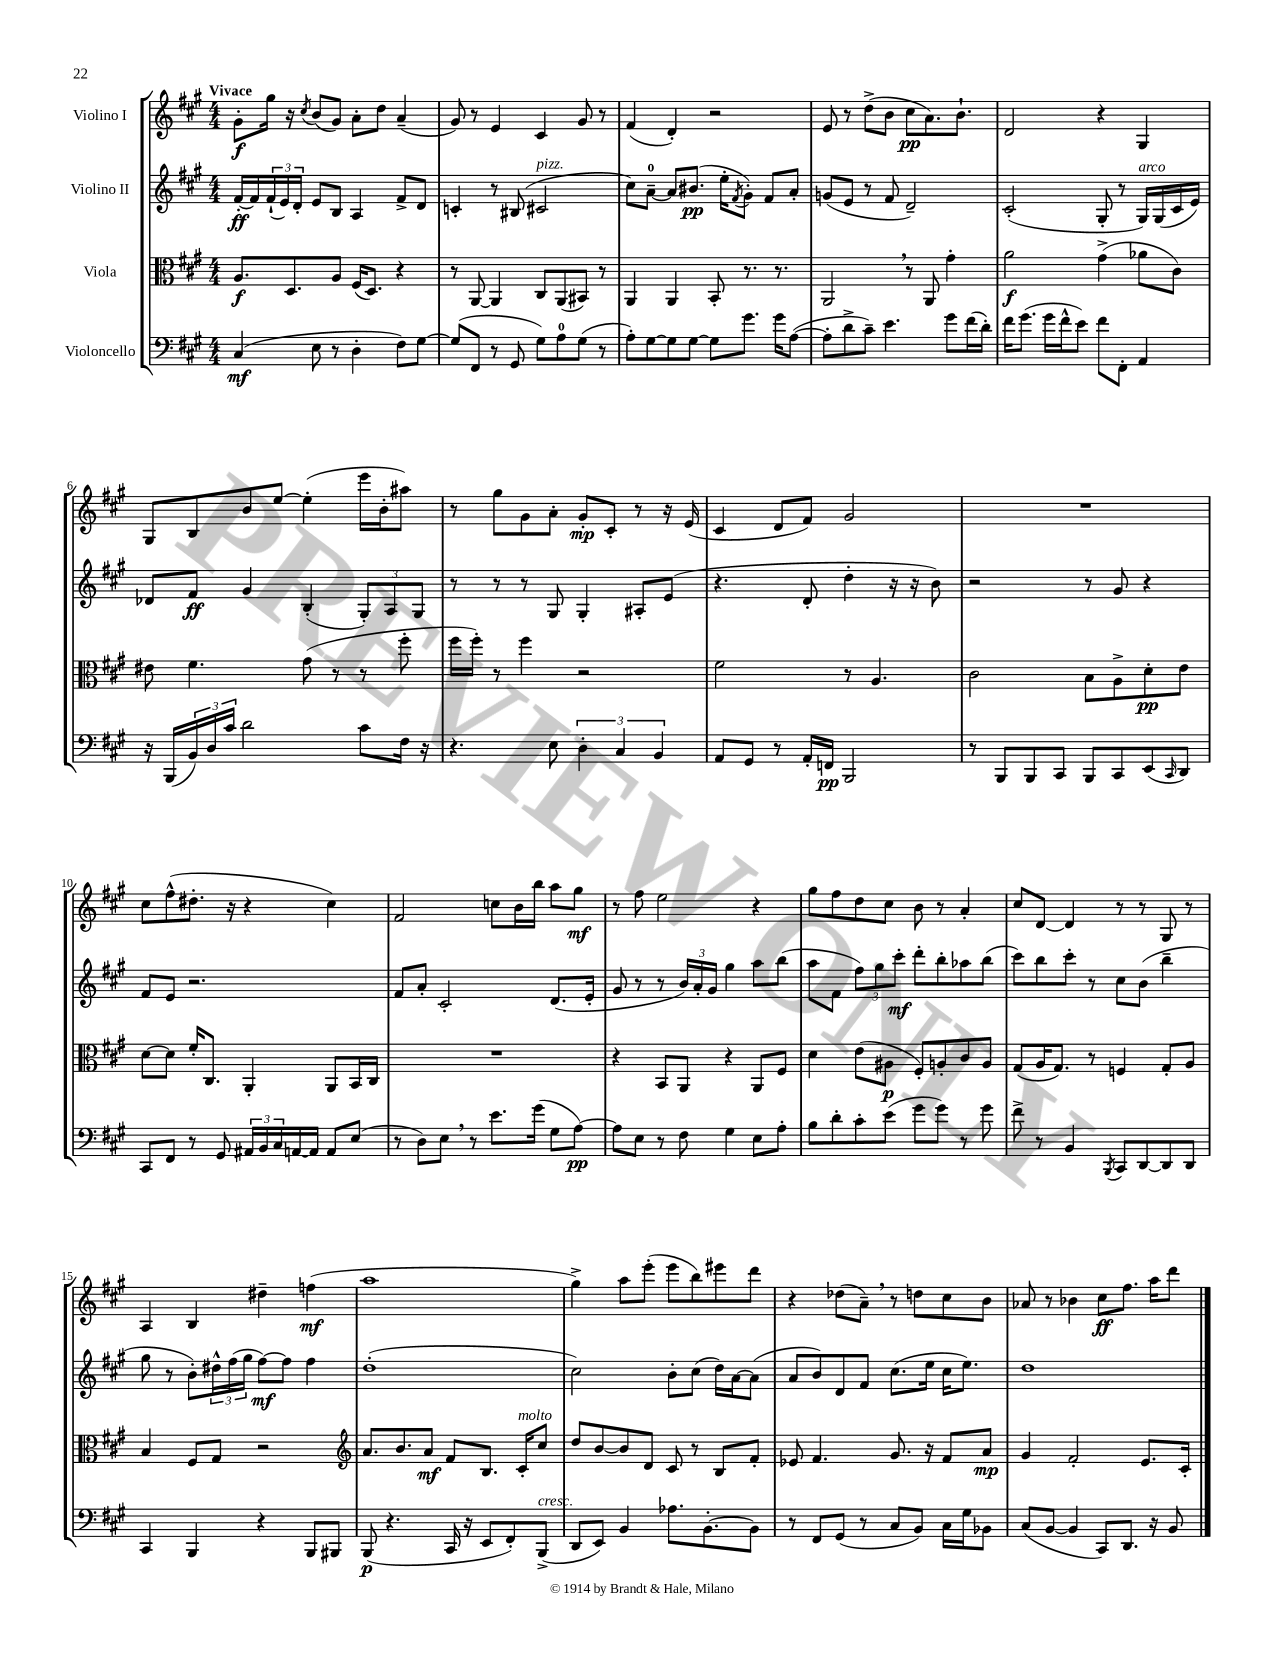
<<
\new StaffGroup <<
\new Staff = "s0" \with { instrumentName = "Violino I" } {
    \clef treble \key a \major \numericTimeSignature \time 4/4 \tempo "Vivace"
    gis'8-.\f gis''16 r16 \acciaccatura { cis''8 } b'8( gis'8) a'8-. d''8 a'4--( |
    gis'8) r8 e'4 cis'4 gis'8 r8 |
    fis'4( d'4-.) r2 |
    e'8 r8 d''8->( b'8 cis''8\pp a'8.) b'8.-! |
    d'2 r4 gis4 |
    gis8 b8 b'8 e''8~ e''4-.( e'''16 b'16-. ais''8) |
    r8 gis''8 gis'8 a'8-. gis'8-.\mp cis'8-. r8 r16 e'16( |
    cis'4 d'8 fis'8) gis'2 |
    R1 |
    cis''8 fis''8-^( dis''8.-. r16 r4 cis''4) |
    fis'2 c''8 b'16 b''16 a''8 gis''8\mf |
    r8 fis''8 e''2 r4 |
    gis''8 fis''8 d''8 cis''8 b'8 r8 a'4-. |
    cis''8 d'8~ d'4 r8 r8 gis8 r8 |
    a4 b4 dis''4-- f''4\mf( |
    a''1 |
    gis''4->) a''8 e'''8-.( e'''8 b''8) eis'''8 d'''8 |
    r4 des''8( a'8--) \breathe r8 d''8 cis''8 b'8 |
    aes'8 r8 bes'4 cis''8\ff fis''8. a''16 d'''8 \bar "|." |
}
\new Staff = "s1" \with { instrumentName = "Violino II" } {
    \clef treble \key a \major \numericTimeSignature \time 4/4
    fis'16~-.\ff fis'16 \tuplet 3/2 { fis'16-!( e'16) d'16-. } e'8 b8 a4 fis'8-> d'8 |
    c'4-. r8 bis8( cis'2^\markup { \italic "pizz." } |
    cis''8) a'8-0~-- a'8 bis'8.\pp( e''16-. \acciaccatura { fis'8 } gis'8-.) fis'8 a'8-. |
    g'8( e'8 r8 fis'8 d'2--) |
    cis'2-.( gis8-. r8 gis16^\markup { \italic "arco" }) gis16( cis'16 e'16) |
    des'8 fis'8\ff gis'4 b4-.( \tuplet 3/2 { gis8-.) a8 gis8 } |
    r8 r8 r8 gis8 gis4-. ais8-. e'8( |
    r4. d'8-. d''4-. r16 r16 b'8) |
    r2 r8 gis'8 r4 |
    fis'8 e'8 r2. |
    fis'8 a'8-. cis'2-. d'8.( e'16-. |
    gis'8 r8 r8 \tuplet 3/2 { b'16) a'16-. gis'16 } gis''4 a''8 b''8( |
    a''8 fis'8 \tuplet 3/2 { fis''8) gis''8 cis'''8-.\mf } d'''8-. b''8-. aes''8 b''8( |
    cis'''8) b''8 cis'''8-. r8 cis''8 b'8( b''4-- |
    gis''8 r8 b'8-.) \tuplet 3/2 { dis''16-^ fis''16( gis''16 } fis''8~\mf) fis''8 fis''4 |
    d''1-.( |
    cis''2) b'8-. cis''8( d''16) a'16~ a'8( |
    a'8 b'8) d'8 fis'8 cis''8.( e''16 cis''16 e''8.) |
    d''1 \bar "|." |
}
\new Staff = "s2" \with { instrumentName = "Viola" } {
    \clef alto \key a \major \numericTimeSignature \time 4/4
    a8.\f d8. a8 fis16( d8.) r4 |
    r8 a,8~ a,4 cis8 a,8( bis,8) r8 |
    a,4 a,4 b,8-. r8. r8. |
    a,2 \breathe r8 a,8 gis'4-. |
    a'2\f gis'4->( aes'8 cis'8) |
    eis'8 fis'4. gis'8( r8 r8 fis''8-. |
    fis''16 fis''16-.) r8 fis''4 r2 |
    fis'2 r8 a4. |
    cis'2 b8 a8-> d'8-.\pp e'8 |
    d'8~ d'8 fis'16-. cis8. a,4-. a,8 b,16 cis16 |
    R1 |
    r4 b,8 a,8 r4 a,8 fis8 |
    d'4 e'8( ais8\p fis8-.) a8-. cis'8 a8 |
    gis8( a16 gis8.) r8 f4 gis8-. a8 |
    b4 fis8 gis8 r2 |
    \clef treble a'8. b'8. a'8\mf fis'8 b8. cis'16-.^\markup { \italic "molto" } cis''8 |
    d''8 b'8~ b'8 d'8 cis'8 r8 b8 fis'8-. |
    ees'8 fis'4. gis'8. r16 fis'8 a'8\mp |
    gis'4 fis'2-. e'8. cis'16-. \bar "|." |
}
\new Staff = "s3" \with { instrumentName = "Violoncello" } {
    \clef bass \key a \major \numericTimeSignature \time 4/4
    cis4\mf( e8 r8 d4-. fis8) gis8~ |
    gis8( fis,8 r8 gis,8 gis8) a8-0 gis8( r8 |
    a8-.) gis8~ gis8 gis8~ gis8 gis'8. gis'16 a8~( |
    a8-. d'8-> cis'8--) e'4. gis'8 fis'16( d'16-.) |
    fis'16 gis'8.( gis'16 fis'16-^ e'8) fis'8 fis,8-. a,4 |
    r16 b,,16( \tuplet 3/2 { b,16) d16 cis'16 } d'2 cis'8 fis16 r16 |
    r4. e8 \tuplet 3/2 { d4-. cis4 b,4 } |
    a,8 gis,8 r8 a,16-. f,16\pp b,,2 |
    r8 b,,8 b,,8 cis,8 b,,8 cis,8 e,8( \grace { cis,16 } d,8) |
    cis,8 fis,8 r8 gis,8 \tuplet 3/2 { ais,16 b,16 cis16 } a,16~ a,16 a,8 e8( |
    r8 d8) e8 \breathe r8 e'8. gis'16( gis8 a8~\pp) |
    a8 e8 r8 fis8 gis4 e8 a8-. |
    b8 d'8-. cis'8-. e'8( gis'8 gis'8) r8 gis'8 |
    fis'8-> r8 b,4 \acciaccatura { b,,8 } cis,8 d,8~ d,8 d,8 |
    cis,4 b,,4 r4 b,,8 bis,,8 |
    b,,8\p( r4. cis,16 r16 e,8 fis,8-.) b,,8->^\markup { \italic "cresc." }( |
    d,8 e,8) b,4 aes8. b,8.~-. b,8 |
    r8 fis,8 gis,8( r8 cis8 b,8) cis16 gis16 bes,8 |
    cis8( b,8~ b,4 cis,8) d,8. r16 b,8 \bar "|." |
}
>>
>>
